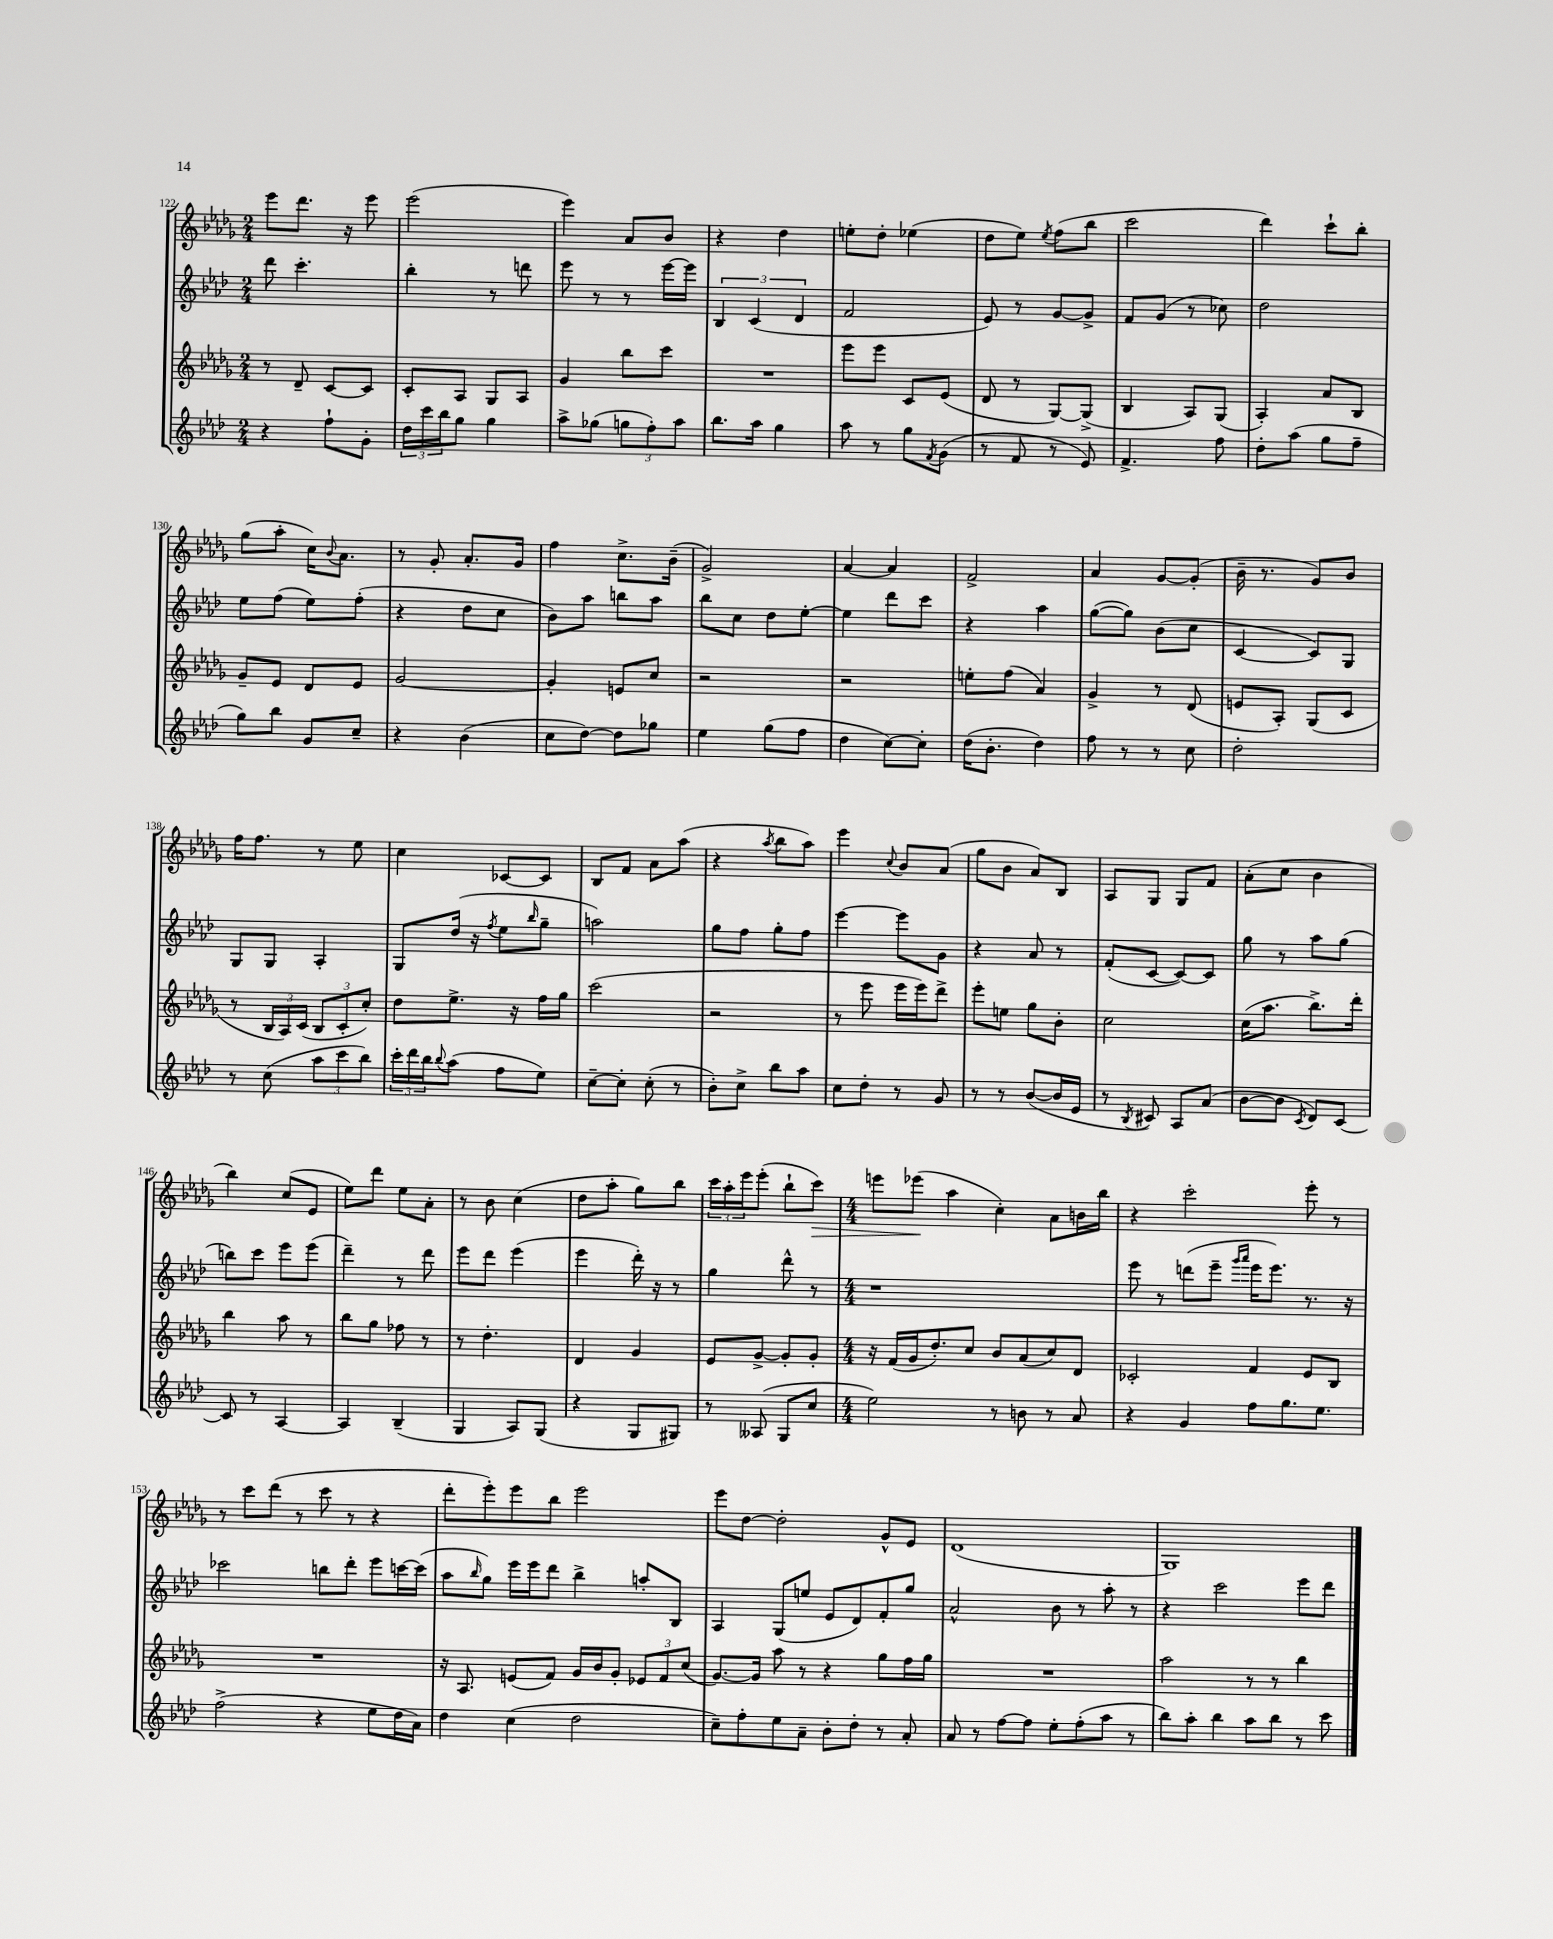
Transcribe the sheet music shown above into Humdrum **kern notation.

**kern	**kern	**kern	**kern
*staff4	*staff3	*staff2	*staff1
*clefG2	*clefG2	*clefG2	*clefG2
*k[b-e-a-d-]	*k[b-e-a-d-g-]	*k[b-e-a-d-]	*k[b-e-a-d-g-]
*M2/4	*M2/4	*M2/4	*M2/4
4r	8r	8ddd-	8eee-
.	8d-~	4.ccc'	8.ddd-
8ff`	[8c	.	.
.	.	.	16r
8g'	8c]	.	8eee-
=	=	=	=
24dd-	8c'	4bb-'	(2eee-
24ccc	.	.	.
24bb-	.	.	.
8gg	8A-	.	.
4gg	8G-	8r	.
.	8A-	8ddd	.
=	=	=	=
8aa-^	4g-	8eee-	4eee-)
(8gg-	.	8r	.
12gg	8bb-	8r	8a-
12ff')	.	.	.
.	8ccc	[16eee-	8b-
12aa-	.	.	.
.	.	16eee-]	.
=	=	=	=
8.bb-	2r	6B-	4r
.	.	(6c	.
16aa-	.	.	.
4gg	.	.	4dd-
.	.	6d-	.
=	=	=	=
8aa-	8eee-	2f	8ee'
8r	8eee-	.	8dd-'
8gg	8c	.	(4ee-
8qf	.	.	.
(8g	(8e-	.	.
=	=	=	=
8r	8d-	8e-)	8dd-
8f	8r	8r	8ee-)
.	.	.	8qee-
8r	[8G-)	[8g	(8ff
8e-)	(8G-^]	8g^]	8bb-
=	=	=	=
4.f^	4B-	8f	2ccc
.	.	(8g	.
.	8A-)	8r	.
8ff	(8G-	8cc-)	.
=	=	=	=
8dd-'	4A-')	2dd-	4ddd-)
(8aa-	.	.	.
8gg	8a-	.	8ccc`
8ff~	8B-	.	8bb-'
=	=	=	=
8gg)	8g-~	8ee-	(8gg-
8bb-	8e-	(8ff	8aa-'
8g	8d-	8ee-)	16cc)
.	.	.	8qqb-
.	.	.	8.a-
8cc~	8e-	(8ff'	.
=	=	=	=
4r	[2g-	4r	8r
.	.	.	8g-'
(4b-	.	8dd-	8.a-'
.	.	8cc	.
.	.	.	16g-
=	=	=	=
8cc	4g-']	8b-)	4ff
[8dd-)	.	8aa-	.
8dd-]	8e	8bb	8.cc^
8gg-	8cc	8aa-	.
.	.	.	(16b-~
=	=	=	=
4ee-	2r	8bb-	2g-^)
.	.	8cc	.
(8gg	.	8dd-	.
8ff	.	[8ee-'	.
=	=	=	=
4dd-	2r	4ee-]	[4a-
[8cc)	.	8ddd-	4a-]
8cc']	.	8ccc	.
=	=	=	=
(16dd-	8ee'	4r	2f^
8.b-'	.	.	.
.	(8ff	.	.
4dd-)	4a-)	4aa-	.
=	=	=	=
8ff	4g-^	([8gg	4a-
8r	.	8gg])	.
8r	8r	(8b-	[8g-
8cc	(8d-	8cc	(8g-']
=	=	=	=
2dd-'	8e	[4c	16b-~
.	.	.	8.r
.	8A-')	.	.
.	(8G-	8c])	8g-)
.	8c	8G	8b-
=	=	=	=
8r	8r	8G	16ff
.	.	.	8.ff
(8cc	24B-	8G	.
.	24A-)	.	.
.	(24c	.	.
12aa-	12B-	4A-'	8r
12ccc	12c'	.	.
.	.	.	8ee-
12bb-)	12cc')	.	.
=	=	=	=
24ccc'	8dd-	8G	4cc
24ddd-	.	.	.
24bb-	.	.	.
8qqbb-	.	.	.
(8aa-	8.ee-^	(16dd-	.
.	.	16r	.
.	.	8qff	.
8ff	.	8ee-	[8c-
.	16r	.	.
.	.	16qqbb-	.
8ee-)	16ff	8gg~	8c-]
.	16gg-	.	.
=	=	=	=
[8cc~	(2ccc	2aa)	8B-
8cc']	.	.	8f
(8cc'	.	.	8a-
8r	.	.	(8aa-
=	=	=	=
8b-')	2r	8gg	4r
8cc^	.	8ff	.
.	.	.	8qaa-
8bb-	.	8gg'	8bb-
8aa-	.	8ff	8aa-)
=	=	=	=
8cc	8r	[4eee-	4eee-
8dd-'	8eee-	.	.
.	.	.	8qqcc
8r	16eee-	8eee-]	8b-
.	16eee-)	.	.
8g	8ddd-^	8g	(8a-
=	=	=	=
8r	8eee-'	4r	8gg-
8r	8ee	.	8b-
([8b-	8gg-	8a-	8a-)
16b-]	8b-'	8r	8B-
16e-	.	.	.
=	=	=	=
8r	2cc	(8f'	8A-
8qB-	.	.	.
8c#)	.	[8c	8G-
8A-	.	8c_)	8G-
(8a-	.	8c]	8f
=	=	=	=
[8b-	(16cc	8gg	(8a-'
.	8.aa-	.	.
8b-]	.	8r	8cc
8qc	.	.	.
8d-)	8.bb-^)	8aa-	4b-
[8c	.	(8gg	.
.	16ddd-'	.	.
=	=	=	=
8c]	4bb-	8bb)	4bb-)
8r	.	8ccc	.
[4A-	8aa-	8eee-	(8cc
.	8r	(8eee-	8e-
=	=	=	=
4A-]	8bb-	4ddd-~)	8ee-)
.	8gg-	.	8ddd-
(4B-~	8ff-	8r	8ee-
.	8r	8ddd-	8a-'
=	=	=	=
4G	8r	8eee-	8r
.	4.dd-'	8ddd-	8b-
8A-)	.	(4eee-	(4cc
(8G	.	.	.
=	=	=	=
4r	4d-	4eee-	8dd-
.	.	.	8aa-'
8G	4g-	16ddd-')	8gg-)
.	.	16r	.
8G#)	.	8r	8bb-
=	=	=	=
8r	8e-	4gg	24ccc
.	.	.	24aa-'
.	.	.	24eee-
(8A--	[8g-^	.	(8eee-'
8G	8g-']	8ddd-^^	8bb-`
8cc	8g-'	8r	8ccc)
=	=	=	=
*M4/4	*M4/4	*M4/4	*M4/4
2ee-)	16r	1r	8eee
.	(16f	.	.
.	16g-	.	(8eee-
.	8.dd-')	.	.
.	.	.	4aa-
.	8cc	.	.
8r	8b-	.	4cc')
8b	(8a-	.	.
8r	8cc)	.	8a-
8a-	8d-	.	16b
.	.	.	16bb-
=	=	=	=
4r	2c-'	8eee-	4r
.	.	8r	.
4g	.	(8ddd	2ccc'
.	.	8eee-~	.
.	.	16qqggg	.
.	.	16qqaaa-	.
8ff	4f	16eee-	.
.	.	8.eee-)	.
8.gg	.	.	.
.	8e-	8.r	8eee-'
8.ee-	.	.	.
.	8B-	.	8r
.	.	16r	.
=	=	=	=
(2ff^	1r	2ccc-	8r
.	.	.	8ccc
.	.	.	(8ddd-
.	.	.	8r
4r	.	8bb	8ccc
.	.	8ddd-'	8r
8ee-	.	8eee-	4r
16dd-	.	[16ccc	.
16a-)	.	(16ccc]	.
=	=	=	=
4dd-	16r	8aa-	8ddd-'
.	8.A-	.	.
.	.	16qqbb-	.
.	.	8gg)	8eee-')
(4cc	(8e	16eee-	8eee-
.	.	16eee-	.
.	8f)	8ddd-	8bb-
2dd-	16g-	4bb-^	2eee-
.	16b-	.	.
.	8g-'	.	.
.	12e-	8aa'	.
.	12f	.	.
.	.	8B-	.
.	(12cc	.	.
=	=	=	=
8cc~)	[8.g-)	4A-	8eee-
8ff'	.	.	[8dd-
.	16g-]	.	.
8ee-	8aa-	(8G	2dd-']
8a-~	8r	8ee	.
8b-'	4r	8e-	.
8dd-'	.	8d-)	.
8r	8gg-	8f'	8g-^^
8a-'	16ff	8gg	8e-
.	16gg-	.	.
=	=	=	=
8a-	1r	2a-^^	(1d-
8r	.	.	.
[8ff	.	.	.
8ff]	.	.	.
8ee-'	.	8b-	.
(8ff'	.	8r	.
8aa-	.	8aa-'	.
8r	.	8r	.
=	=	=	=
8bb-)	2aa-	4r	1G-)
8aa-'	.	.	.
4bb-	.	2ccc	.
8aa-	8r	.	.
8bb-	8r	.	.
8r	4bb-	8eee-	.
8ccc	.	8ddd-	.
==	==	==	==
*-	*-	*-	*-
